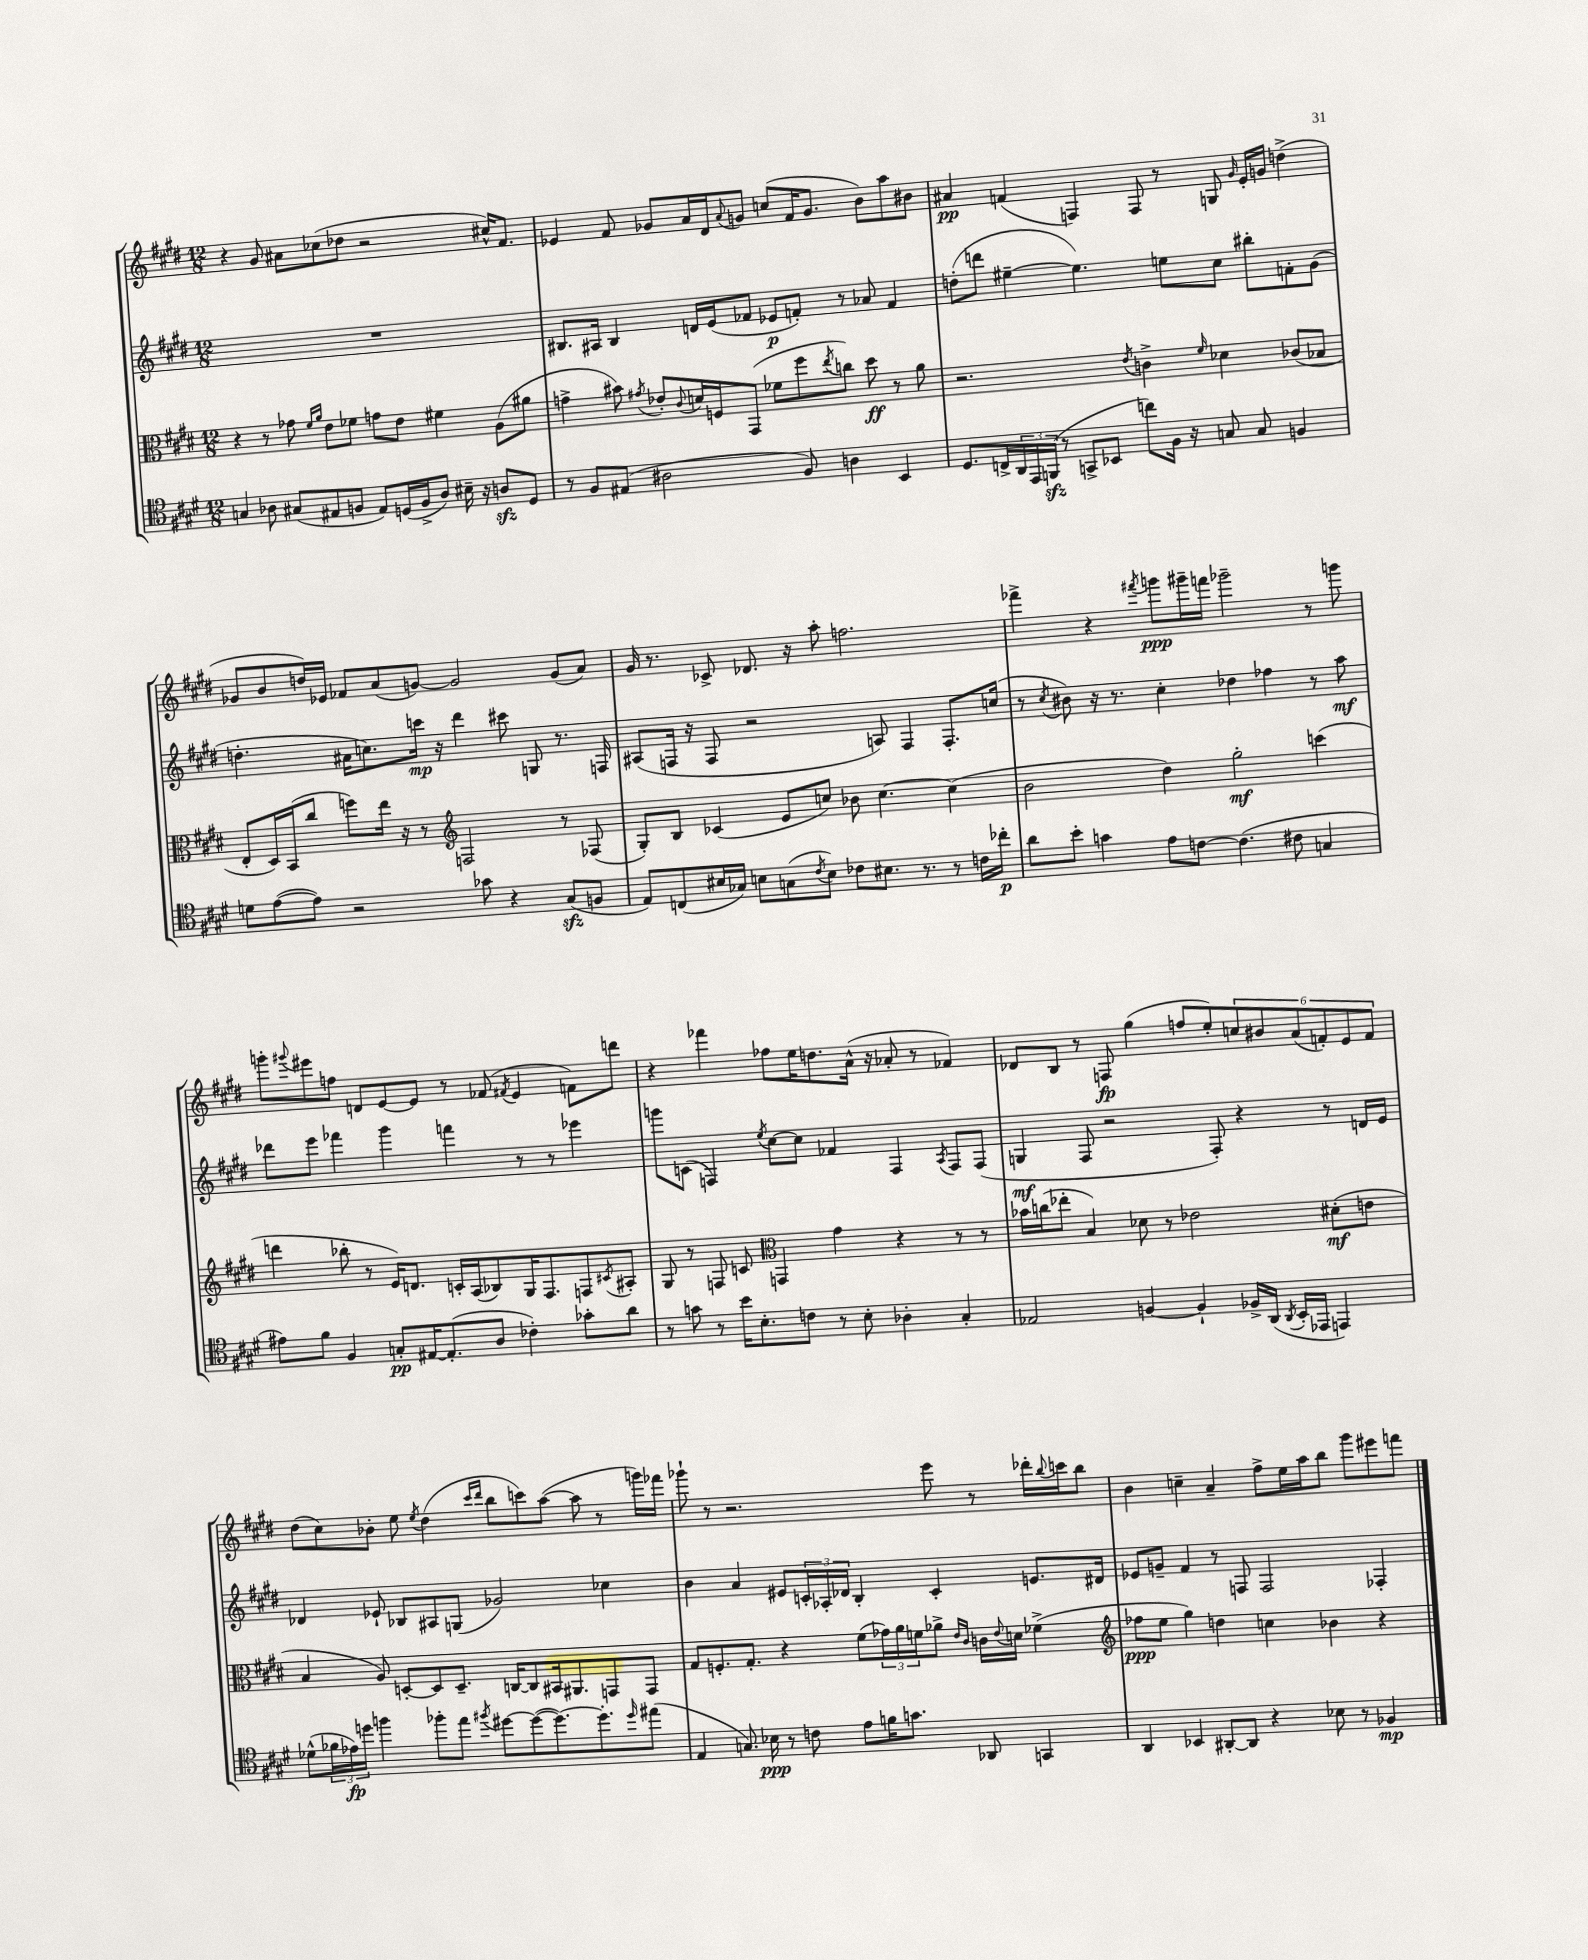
<<
\new StaffGroup <<
\new Staff = "s0" {
    \clef treble \key e \major \numericTimeSignature \time 12/8
    r4 gis'8 ais'8 ces''8( des''8 r2 cis''16-^) fis'8. |
    ees'4 fis'8 ges'8 a'16 dis'16 \appoggiatura { a'8 } g'8 c''8( fis'16 g'8. b'8) a''8 bis'8 |
    ais'4\pp f'4( f4) f8 r8 g8 \grace { gis'16 } e'16-. g'16 d''4->( |
    ges'8 b'8 d''16) ees'16 fes'8 a'8( g'8~) g'2 g'8( a'8) |
    gis'16 r8. ces'8-> des'8. r16 a''8-. f''2. |
    fes'''4-> r4 \acciaccatura { fis'''8 } g'''8\ppp gis'''16-- f'''16 ges'''2-- r8 g'''8 |
    g'''8-. \appoggiatura { gis'''8 } eis'''8 f''8 d'8 e'8~ e'8 r8 fes'8( \acciaccatura { fis'8 } e'4 f'8) d'''8 |
    r4 fes'''4 fes''8 e''16 d''8. a'16-^( r16 aes'8-. r8 fes'4) |
    des'8 b8 r8 f8\fp gis''4( f''8 e''8-.) \tuplet 6/4 { c''8 bis'8 a'8( f'8-.) e'8 f'8 } |
    dis''8( cis''8) bes'8-. e''8 \acciaccatura { e''8 } dis''4( \grace { cis'''16 dis'''16 } b''8 c'''8) a''8~( a''8 r8 g'''16) fes'''16 |
    ges'''8-! r8 r2. e'''8 r8 des'''16-. \appoggiatura { b''8 } c'''16 b''8 |
    b'4 c''4-- a'4-- fis''8-> e''16 a''16 b''8 gis'''8 eis'''8 f'''8 \bar "|." |
}
\new Staff = "s1" {
    \clef treble \key e \major \numericTimeSignature \time 12/8
    R1. |
    bis8. ais16 bis4 d'16 e'16( fes'8 ees'8\p f'8-.) r8 aes'8 f'4 |
    d''8-.( d'''8 eis''4~-- eis''4.) e''8 cis''8 bis''8-. f'8-. gis'8( |
    d''4.-. ais'16 c''8.) c'''16\mp r16 dis'''4 cis'''8 g8 r8. f16 |
    ais8( f16 r16 f8 r2 a8) f4 f8.-. c''16( |
    r8 \acciaccatura { cis''8 } bis'8) r16 r8. cis''4-. des''4 fes''4 r8 a''8\mf |
    des'''8 e'''8 fes'''4 gis'''4 f'''4 r8 r8 ees'''4 |
    g'''8 c'8( f4) \acciaccatura { e''8 } cis''8~ cis''8 fes'4 f4 \acciaccatura { a8 } f8 f8( |
    g4\mf fis8 r2 fis8-.) r4 r8 d'16 e'16 |
    des'4 ees'8-! bes8 ais8 g8( ges'2) ces''4 |
    b'4 a'4 eis'8 \tuplet 3/2 { c'16-. aes16-. des'16 } b4-. c'4-. e'8. dis'16 |
    ees'8 g'8-- fis'4 r8 f8 f2 fes4-. \bar "|." |
}
\new Staff = "s2" {
    \clef alto \key e \major \numericTimeSignature \time 12/8
    r4 r8 ges'8 \grace { fis'16 a'16 } e'8 fes'8 g'8 e'8 fis'4 a8( ais'8 |
    g'4-> bis'8) \acciaccatura { gis'8 } ees'8-. \appoggiatura { cis'8 } d'16 f16 gis,8( fes'8 fis''8 \acciaccatura { e''8 } c''8) dis''8\ff r8 a'8 |
    r2. \acciaccatura { e'8 } c'4-> \grace { fis'16 } des'4 ces'8( bes8 |
    e8-. dis16) b,16( cis''8 f''8) e''16 r16 r8 \clef treble f2 r8 fes8( |
    gis8-.) b8 ces'4( e'8 c''8) bes'8 c''4.~ c''4( |
    b'2 dis''4) gis''2-.\mf c'''4( |
    d'''4 bes''8-. r8 e'16) d'8. c'16-. a16( bes8) gis16 fis8. f8 \acciaccatura { cis'8 } ais8-. |
    gis8 r8 f8 c'8 \clef alto g,4 gis'4 r4 r8 r8 |
    bes'16 c''16( ees''8-. b4) des'8 r8 ees'2 dis'8-.\mf( e'8 |
    b4 a8) d8~-. d8 d8.-- c16~ c8 bis,16 ais,8. g,8 g,8 |
    gis8 f8.-. gis8.-. r4 fis'8( \tuplet 3/2 { ges'16) a'16 f'16 } aes'8-> \grace { e'16 cis'16 } c'16 \appoggiatura { e'8 } d'16 fes'4->( |
    \clef treble fes''8\ppp e''8 gis''4) d''4 c''4 bes'4 r4 \bar "|." |
}
\new Staff = "s3" {
    \clef tenor \key e \major \numericTimeSignature \time 12/8
    g4 aes8 gis8( eis8 f8 eis8) d16( f16-> aes8) bis16-- r16 a8\sfz d8 |
    r8 fis8 eis8( ais2 fis8) a4 b,4 |
    dis8. c16-> \tuplet 3/2 { a,16 e,16 f,16\sfz( } r8 g,8-> bes,8 c''8) fis16 r16 g8 g8 f4 |
    d'8 e'8~( e'8) r2 ges'8 r4 gis8\sfz( f8 |
    e8) c8( bis16 ges16) b8 g8( \acciaccatura { cis'8 } b8) ces'8 bis8. r8. r8 c'16 ces''16-.\p |
    a'8 b'8-. g'4 e'8 c'8~ c'4.( cis'8 g4 |
    eis'8) fis'8 fis4 g8-.\pp eis16~ eis8.-.( a8 ces'4-.) ges'8-. a'8 |
    r8 g'8 r8 b'16 b8.-. c'8 r8 b8-. aes4-. gis4-. |
    ees2 f4~ f4-! fes16-> a,16( \acciaccatura { a,8 } b,16-. ees,16 e,4) |
    des'8-^( \tuplet 3/2 { fes'16 ees'16\fp) d''16 } f''4 fes''8-. e''8 \acciaccatura { fis''8 } dis''8~ dis''8~( dis''8.~) dis''8.-. \grace { dis''16 } eis''8( |
    e4 g8.) bes16\ppp r8 c'8 e'8 f'16 g'8. aes,8 g,4 |
    a,4 bes,4 ais,8~-. ais,8 r4 bes8 r8 fes4\mp \bar "|." |
}
>>
>>
\layout { \context { \Score \remove "Bar_number_engraver" } }
